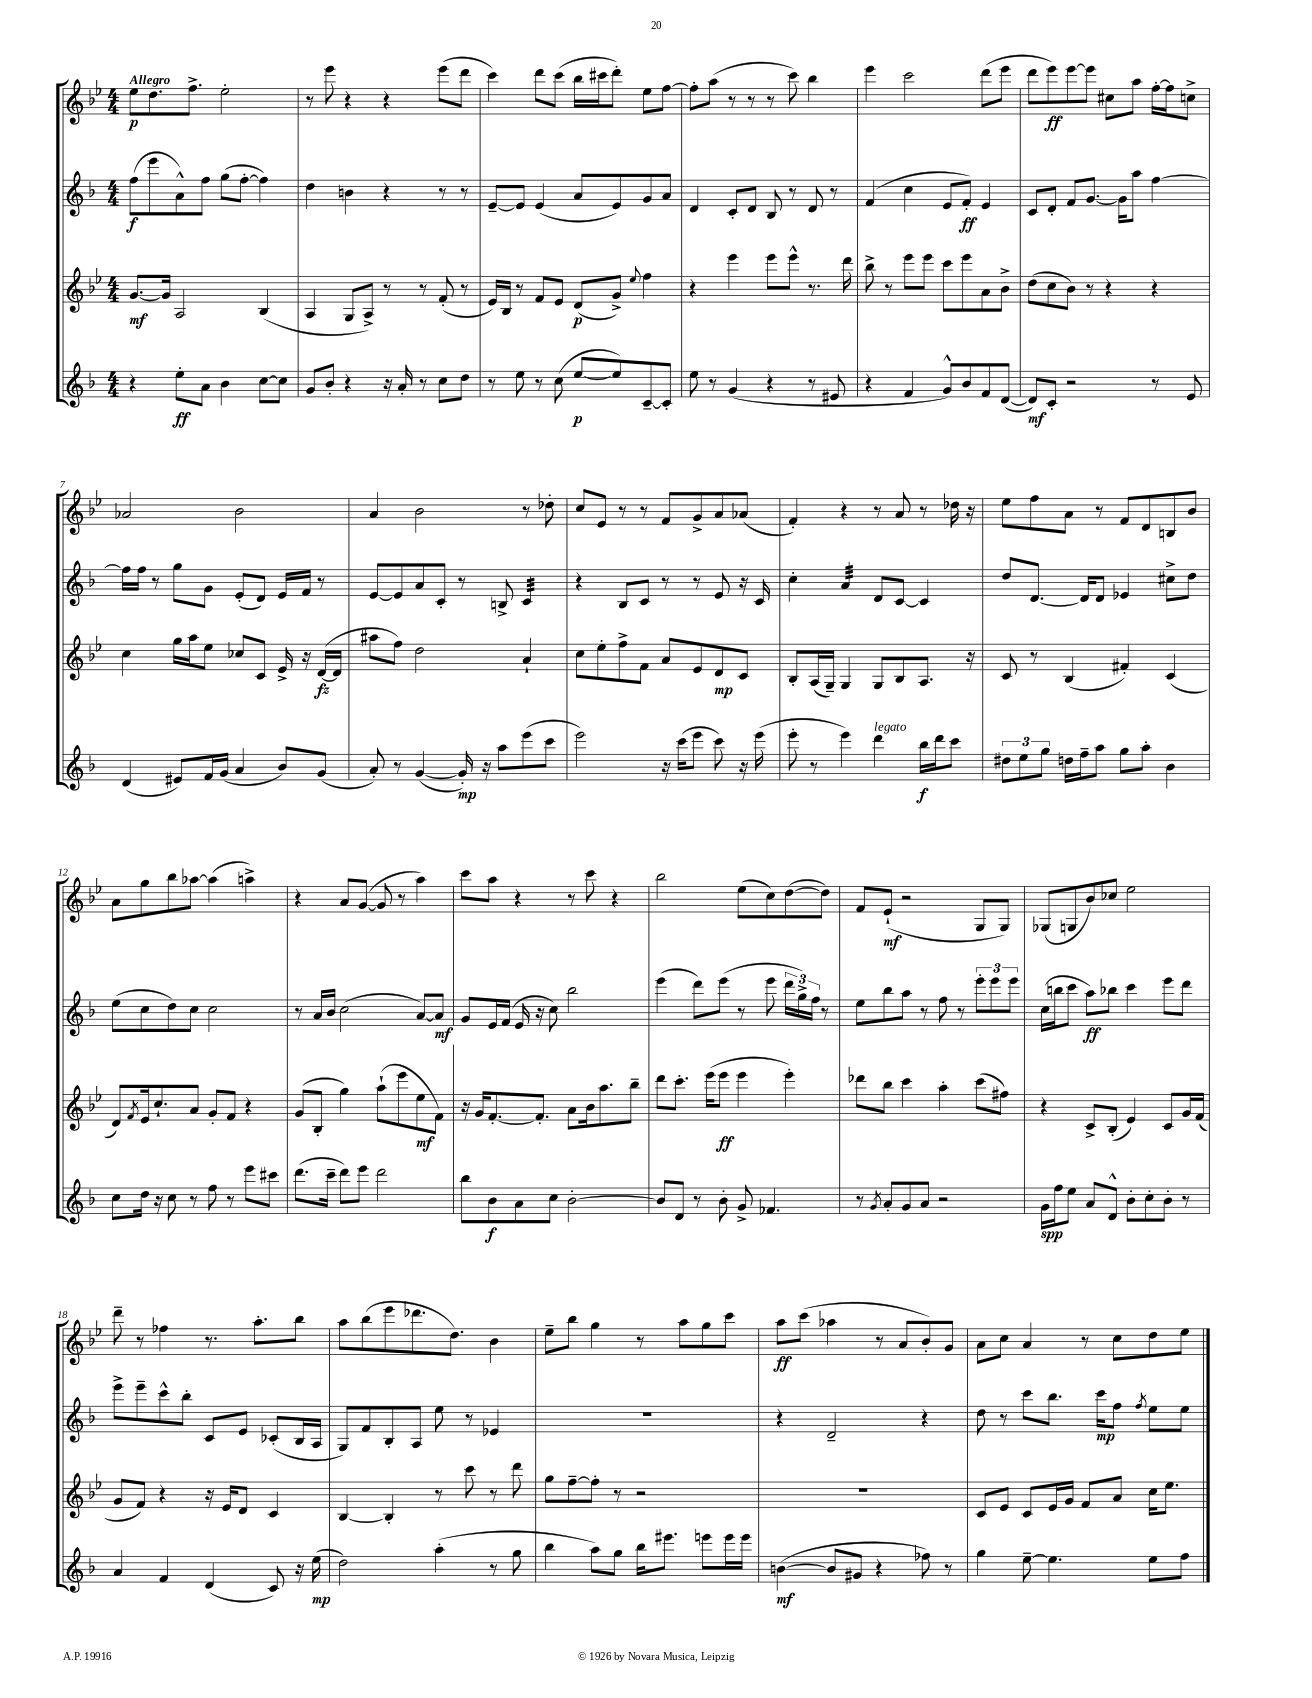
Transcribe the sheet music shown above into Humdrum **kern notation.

**kern	**kern	**kern	**kern
*staff4	*staff3	*staff2	*staff1
*clefG2	*clefG2	*clefG2	*clefG2
*k[b-]	*k[b-e-]	*k[b-]	*k[b-e-]
*M4/4	*M4/4	*M4/4	*M4/4
4r	[8.g/L	(8ff\L	8ee-\L
.	.	8eee\	8.dd\
.	16g/]Jk	.	.
8ee'\L	2A/	8a^^\)	.
.	.	.	8.ff^\J
8a\J	.	8ff\J	.
4b-\	.	(8gg\L	2ee-'\
.	.	[8ff'\J	.
[8cc\L	(4B-/	4ff\])	.
8cc\]J	.	.	.
=	=	=	=
8g/L	4A/	4dd\	8r
8b-'/J	.	.	8eee-\
4r	8G/L	4b\	4r
.	8A^/J)	.	.
16r	8r	4r	4r
16a'/	.	.	.
8r	8r	.	.
8cc\L	(8f'/	8r	(8eee-\L
8dd\J	8r	8r	8ddd\J
=	=	=	=
8r	16e-/LL)	[8e~/L	4ccc\)
.	16B-/JJ	.	.
8ee\	8r	8e/]J	.
8r	8f/L	(4e/	8ddd\L
(8cc\	8e-/J	.	(8ccc\J
[8ee/L	(8d/L	8a/L	16bb-\LL
.	.	.	16ccc#\J
8ee/])	8g^/J)	8e/)	8ddd'\J)
.	8qqee-/	.	.
[8c~/	4ff\	8g/	8ee-\L
8c'/]J	.	8a/J	[8ff\J
=	=	=	=
8ee\	4r	4d/	8ff'\]L
8r	.	.	(8aa\J
(4g/	4eee-\	8c'/L	8r
.	.	8d/J	8r
4r	8eee-\L	8B-/	8r
.	8eee-^^\J	8r	8ccc\)
8r	8.r	8d/	4bb-\
8e#/	.	8r	.
.	16ddd\	.	.
=	=	=	=
4r	8bb-^\	(4f/	4eee-\
.	8r	.	.
4f/	8eee-\L	4cc\	2ccc\
.	8eee-\J	.	.
8g^^/L)	8ccc\L	8e/L	.
8b-/	8eee-\	8f'/J)	.
8f/	8a\	4e/	(8ddd\L
([8d/J	8b-^\J	.	8eee-\J
=	=	=	=
8d/]L)	(8dd\L	8c/L	8ddd\L
8c'/J	8cc\	8d'/J	8eee-\)
2r	8b-\J)	8f/L	[8eee-\
.	8r	[8.g/J	8eee-\]J
.	4r	.	8cc#\L
.	.	16g\]LK	.
.	.	8aa\J	8aa\J
8r	4r	[4ff\	[16ff'\LL
.	.	.	16ff\]J
8e/	.	.	8cc^\J
=	=	=	=
(4d/	4cc\	16ff\]LL	2a-/
.	.	16ff\JJ	.
.	.	8r	.
8e#/L)	16gg\LL	8gg\L	.
.	16aa\J	.	.
16f/L	8ee-\J	8g\J	.
(16g/JJ	.	.	.
4a/	8cc-/L	(8e'/L	2b-\
.	8c/J	8d/J)	.
8b-/L)	16e-^/	16e/LL	.
.	16r	16f/JJ	.
(8g/J	([16d/LL	8r	.
.	16d/]JJ	.	.
=	=	=	=
8a'/)	8aa#\L	[8e/L	4a/
8r	8ff\J)	8e/]	.
([4g/	2dd\	8a/	2b-\
.	.	8c'/J	.
16g'/])	.	8r	.
16r	.	.	.
8aa\L	.	8B^/	.
(8eee\	4a`/	4c/	8r
8ccc\J	.	.	8dd-'\
=	=	=	=
2eee\)	8cc\L	4r	8cc/L
.	8ee-'\	.	8e-/J
.	8ff^\	8B-/L	8r
.	8f\J	8c/J	8r
16r	8a/L	8r	8f/L
(16ccc\LK	.	.	.
8eee\J	8e-/	8r	8g^/
8ccc\)	8d/	8e/	8a/
16r	8c/J	16r	(8a-/J
(16eee\	.	16c/	.
=	=	=	=
8eee'\	8B-'/L	4cc'\	4f'/)
8r	(16A/L	.	.
.	16G~/JJ)	.	.
4eee\)	4G/	4a/	4r
4ddd\	8G/L	8d/L	8r
.	8B-/	[8c/J	8a/
16bb-\LL	8.A/J	4c/]	8r
16ddd\J	.	.	.
8ccc\J	.	.	16dd-\
.	16r	.	16r
=	=	=	=
12dd#\L	8c/	8dd/L	8ee-\L
12ee\	.	.	.
.	8r	[8.d/J	8ff\
12gg\J	.	.	.
16dd\LL	(4B-/	.	8a\J
16ff~\J	.	16d/]LK	.
8aa\J	.	8d/J	8r
8gg\L	4f#'/)	4e-/	8f/L
8aa'\J	.	.	8d/
4b-\	(4c/	8cc#^\L	8B/
.	.	8dd\J	8b-/J
=	=	=	=
8cc\L	8d/L)	(8ee\L	8a\L
.	8qf/	.	.
16dd\Jk	16e-/k	8cc\	8gg\
16r	8.cc`/	.	.
8cc\	.	8dd\)	8bb-\
8r	8a/J	8cc\J	[8aa-\J
8ff\	8g'/L	2cc\	(4aa-\]
8r	8f/J	.	.
8eee\L	4r	.	4aa^\)
8ccc#\J	.	.	.
=	=	=	=
(8.ddd\L	(8g/L	8r	4r
.	8B-'/J	16a/LL	.
16ccc~\Jk	.	16b-/JJ	.
8ddd\L)	4gg\)	(2cc\	8a/L
8eee\J	.	.	([8g/J
2ddd\	(8aa`\L	.	8g/]
.	8eee-\	.	8r
.	8ee-\	[8a/L)	4aa\)
.	8f\J)	8a/]J	.
=	=	=	=
8bb-\L	16r	8g/L	8ccc\L
.	16g/LK	.	.
8b-\	[8.f'/	16e/L	8aa\J
.	.	(16f/JJ	.
8a\	.	16e/	4r
.	8.f'/]J	16r	.
8cc\J	.	8cc\)	.
[2b-'\	8a\L	2bb-\	8r
.	16b-\k	.	8ccc\
.	8.aa\	.	.
.	.	.	4r
.	8bb-~\J	.	.
=	=	=	=
8b-/]L	8ddd\L	(4eee\	2bb-\
8d/J	8.ccc'\J	.	.
8r	.	8ddd\L)	.
.	(16eee-\LK	.	.
8b-'\	8eee-\J	(8eee\J	.
8g^/	4eee-\	8r	(8ee-\L
4.f-/	.	8eee\	8cc\)
.	4eee-'\)	24ddd\LL	([8dd\
.	.	24gg^\)	.
.	.	24ff\JJ	.
.	.	8r	8dd\]J)
=	=	=	=
8r	8ddd-\L	8ee\L	8f/L
8qg/	.	.	.
8a'/L	8bb-\J	8bb-\	(8e-`/J
8g/	4ccc\	8aa\J	2r
8a/J	.	8r	.
2r	4aa'\	8ff\	.
.	.	8r	.
.	(8ccc\L	12eee'\L	8G/L
.	.	12eee\	.
.	8ff#\J)	.	8G/J)
.	.	12eee\J	.
=	=	=	=
16g\LL	4r	(16cc\LL	(8G-/L
16ff\J	.	16bb\J	.
8ee\J	.	8ccc\J	8G/
8a/L	8c^/L	8aa\L)	8b-/)
8d^^/J	(8B-'/J	8bb-\J	8cc-/J
8b-'\L	4e-/)	4ccc\	2ee-\
8cc'\	.	.	.
8b-'\J	8c/L	8eee\L	.
8r	16g/L	8ddd\J	.
.	(16f/JJ	.	.
=	=	=	=
4a/	8g/L	8eee^\L	8ddd~\
.	8f/J)	8eee~\	8r
4f/	4r	8ccc^^\	4ff-\
.	.	8bb-'\J	.
(4d/	16r	8c/L	8.r
.	16e-/LK	.	.
.	8d/J	8e/J	.
.	.	.	8.aa'\L
8c/)	4c/	(8c-'/L	.
16r	.	16B-/L	8bb-\J
(16ee\	.	16A/JJ	.
=	=	=	=
2dd\)	[4B-/	8G/L)	8aa\L
.	.	8f/	(8bb-\
.	4B-'/]	8B-'/	8eee-\
.	.	8A/J	8.ddd-\
(4aa'\	8r	8ee\	.
.	.	.	8.dd\J)
.	8ccc\	8r	.
8r	8r	4e-/	4b-\
8gg\	8ddd\	.	.
=	=	=	=
4bb-\	8gg\L	1r	8ee-~\L
.	[8ff~\	.	8bb-\J
8aa\L)	8ff'\]J	.	4gg\
8gg\J	8r	.	.
16bb-\LK	2r	.	8r
8.eee#\J	.	.	.
.	.	.	8aa\L
8eee\L	.	.	8gg\
16eee\L	.	.	8ccc\J
16eee\JJ	.	.	.
=	=	=	=
([4b\	1r	4r	8aa\L
.	.	.	(8ccc\J
8b/]L	.	2d~/	4aa-\
8g#/J	.	.	.
4r	.	.	8r
.	.	.	8a/L
8ff-\)	.	4r	8b-'/)
8r	.	.	8g/J
=	=	=	=
4gg\	8c/L	8dd\	8a\L
.	8e-/J	8r	8cc\J
[8ee~\	8c/L	8ccc\L	4a/
4.ee\]	16e-/L	8.bb-\J	.
.	16g/JJ	.	.
.	8f/L	.	8r
.	.	16ccc\LK	.
.	8a/J	8ff\J	8cc\L
.	.	8qff/	.
8ee\L	16cc\LK	8ee\L	8dd\
.	8.ee-\J	.	.
8ff\J	.	8ee\J	8ee-\J
==	==	==	==
*-	*-	*-	*-
